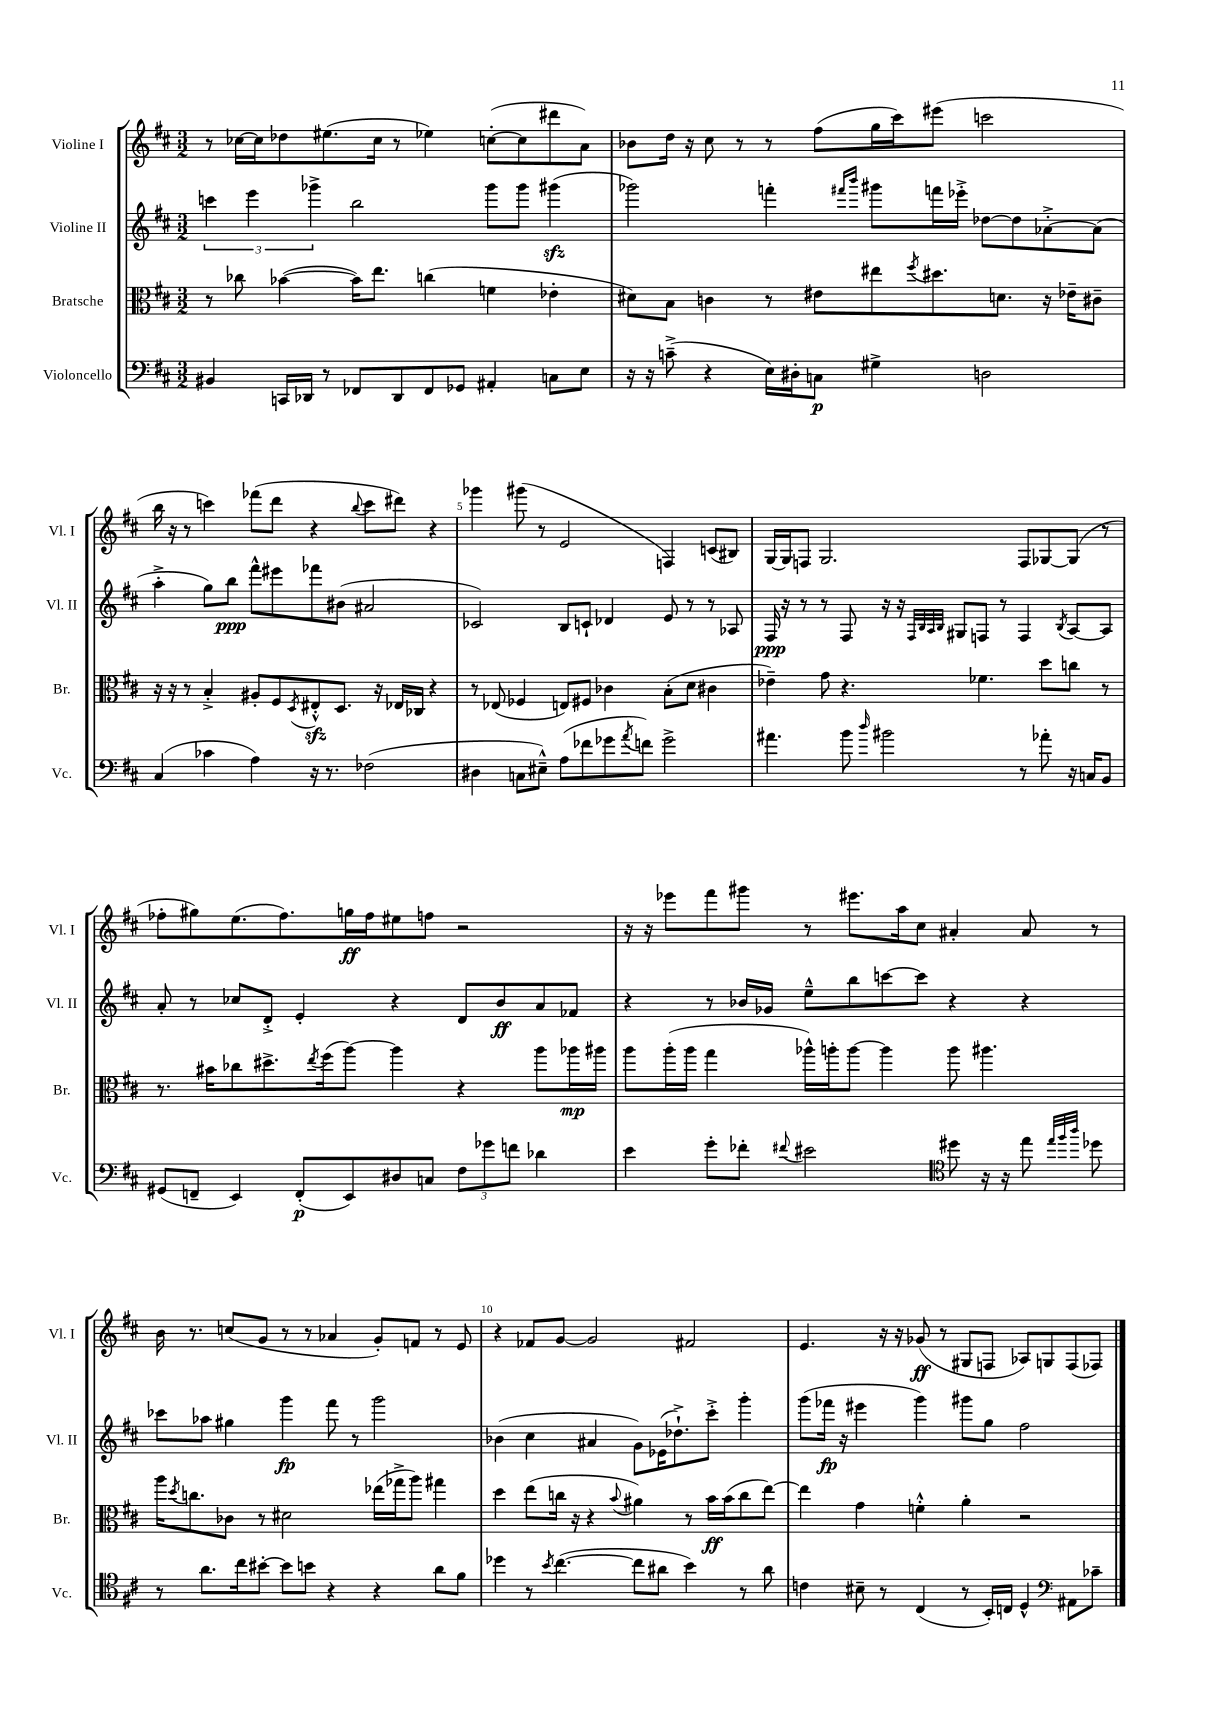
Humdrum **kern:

**kern	**dynam	**kern	**dynam	**kern	**dynam	**kern	**dynam
*part4	*part4	*part3	*part3	*part2	*part2	*part1	*part1
*staff4	*staff4	*staff3	*staff3	*staff2	*staff2	*staff1	*staff1
*I"Violoncello	*	*I"Bratsche	*	*I"Violine II	*	*I"Violine I	*
*I'Vc.	*	*I'Br.	*	*I'Vl. II	*	*I'Vl. I	*
*clefF4	*	*clefC3	*	*clefG2	*	*clefG2	*
*k[f#c#]	*	*k[f#c#]	*	*k[f#c#]	*	*k[f#c#]	*
*M3/2	*	*M3/2	*	*M3/2	*	*M3/2	*
=2	=2	=2	=2	=2	=2	=2	=2
4BB#X/	.	8r	.	6cccn\	.	8r	.
.	.	8cc-X\	.	.	.	[16cc-X\LL	.
.	.	.	.	6eee\	.	.	.
.	.	.	.	.	.	16cc-\J]	.
16CCn/LL	.	([4b-X\	.	.	.	8dd-X\	.
16DD-X/JJ	.	.	.	.	.	.	.
.	.	.	.	6ggg-X^\	.	.	.
8r	.	.	.	.	.	(8.ee#X\	.
8FF-X/L	.	16b-\KL])	.	2bb\	.	.	.
.	.	8.ee\J	.	.	.	16cc-\Jk	.
8DD-/	.	.	.	.	.	8r	.
8FF-/	.	(4ccn\	.	.	.	4ee-X\)	.
8GG-X/J	.	.	.	.	.	.	.
4AA#X'/	.	4fn\	.	8ggg-\L	.	([8ccn'\L	.
.	.	.	.	8ggg-\J	.	8cc\]	.
8Cn\L	.	4e-X'\	.	(4ggg#Xzz\	.	8ddd#X\	.
8E\J	.	.	.	.	.	8a\J)	.
=3	=3	=3	=3	=3	=3	=3	=3
16r	.	8d#X\L)	.	2ggg-X\)	.	8b-X\L	.
16r	.	.	.	.	.	.	.
(8cn~^\	.	8B\J	.	.	.	16dd\Jk	.
.	.	.	.	.	.	16r	.
4r	.	4cn\	.	.	.	8cc#\	.
.	.	.	.	.	.	8r	.
16E\LL)	.	8r	.	4fffn'\	.	8r	.
16D#X'\J	.	.	.	.	.	.	.
8Cn\J	p	8e#X\L	.	.	.	(8ff#\L	.
.	.	.	.	16qqfff#X/LL	.	.	.
.	.	.	.	16qqbbb/JJ	.	.	.
4G#X^\	.	8ee#X\	.	8ggg#X\L	.	16gg\L	.
.	.	.	.	.	.	16ccc#\J)	.
.	.	8qff#/	.	.	.	.	.
.	.	8.dd#X\	.	16fffn\L	.	(8eee#X\J	.
.	.	.	.	16eee-X'^\JJ	.	.	.
2Dn\	.	.	.	[8dd-X\L	.	2cccn\	.
.	.	8.dn\J	.	.	.	.	.
.	.	.	.	8dd-\]	.	.	.
.	.	16r	.	[8a-X'^\	.	.	.
.	.	16e-X~\KL	.	.	.	.	.
.	.	8c#X~\J	.	(8a-\J]	.	.	.
!!LO:LB:g=z
=4	=4	=4	=4	=4	=4	=4	=4
(4C#/	.	16r	.	4aa'^\	.	16bb\	.
.	.	16r	.	.	.	16r	.
.	.	8r	.	.	.	8r	.
4c-X\	.	4B'^/	.	8gg\L)	.	4cccn\)	.
.	.	.	.	8bb\J	ppp	.	.
4A\)	.	8A#X'/L	.	8fff#^^\L	.	(8fff-X\L	.
.	.	8F#/	.	8eee#X\	.	8ddd\J	.
.	.	8qD/	.	.	.	.	.
16r	.	8E#Xzz'^^/	.	8fff-X\	.	4r	.
8.r	.	.	.	.	.	.	.
.	.	8.D/J	.	(8b#X\J	.	.	.
.	.	.	.	.	.	8qqbb/	.
(2F-X\	.	.	.	2a#X/	.	8ccc\L	.
.	.	16r	.	.	.	.	.
.	.	16E-X/LL	.	.	.	8ddd#X\J)	.
.	.	16C-X/JJ	.	.	.	.	.
.	.	4r	.	.	.	4r	.
=5	=5	=5	=5	=5	=5	=5	=5
4D#X\	.	8r	.	2c-X/)	.	4ggg-X\	.
.	.	(8E-X/	.	.	.	.	.
8Cn\L	.	4F-X/	.	.	.	(8ggg#X\	.
8E#X~^^\J)	.	.	.	.	.	8r	.
(8A\L	.	8En/L)	.	8B/L	.	2e/	.
8f-X\	.	8F#X/J	.	8cn`/J	.	.	.
8g-X\	.	4c-X\	.	4d-X/	.	.	.
8qa/	.	.	.	.	.	.	.
8fn\J)	.	.	.	.	.	.	.
2g-^\	.	(8B'\L	.	8e/	.	4Fn/)	.
.	.	8d\J	.	8r	.	.	.
.	.	4c#X\	.	8r	.	(8cn/L	.
.	.	.	.	8A-X/	.	8B#X/J)	.
=6	=6	=6	=6	=6	=6	=6	=6
4.a#X\	.	4e-X~\)	.	16F#/	ppp	[16G/LL	.
.	.	.	.	16r	.	16G/J]	.
.	.	.	.	8r	.	8Fn/J	.
.	.	8g\	.	8r	.	2.G/	.
8b\	.	4.r	.	8F#/	.	.	.
16qqdd/	.	.	.	.	.	.	.
2b#X\	.	.	.	16r	.	.	.
.	.	.	.	16r	.	.	.
.	.	.	.	32qqF#/LLL	.	.	.
.	.	.	.	32qqB/	.	.	.
.	.	.	.	32qqA/	.	.	.
.	.	.	.	32qqB/JJJ	.	.	.
.	.	.	.	8G#X/L	.	.	.
.	.	4.f-X\	.	8Fn/J	.	.	.
.	.	.	.	8r	.	.	.
8r	.	.	.	4F/	.	8F/L	.
8a-X'\	.	8dd\L	.	.	.	[8G-X/	.
.	.	.	.	8qB/	.	.	.
16r	.	8ccn\J	.	[8A/L	.	(8G-/J]	.
16Cn/KL	.	.	.	.	.	.	.
8BB/J	.	8r	.	8A/J]	.	8r	.
!!LO:LB:g=z
=7	=7	=7	=7	=7	=7	=7	=7
(8GG#X/L	.	8.r	.	8a'/	.	8ff-X'\L	.
8FFn~/J	.	.	.	8r	.	8gg#X\)	.
.	.	16b#X\KL	.	.	.	.	.
4EE/)	.	8cc-X\	.	8cc-X/L	.	(8.ee\	.
.	.	8.dd#X^\	.	8d'^/J	.	.	.
.	.	.	.	.	.	8.ff-\)	.
(8FF'/L	p	.	.	4e'/	.	.	.
.	.	8qee/	.	.	.	.	.
.	.	(16ff#\k	.	.	.	.	.
8EE/)	.	[8aa\J)	.	.	.	16ggn\L	ff
.	.	.	.	.	.	16ff-\J	.
8D#X/	.	4aa\]	.	4r	.	8ee#X\	.
8Cn/J	.	.	.	.	.	8ffn\J	.
12F#\L	.	4r	.	8d/L	.	2r	.
12g-X\	.	.	.	.	.	.	.
.	.	.	.	8b/	ff	.	.
12fn\J	.	.	.	.	.	.	.
4d-X\	.	8aa\L	.	8a/	.	.	.
.	.	16aa-X\L	mp	8f-X/J	.	.	.
.	.	16aa#X\JJ	.	.	.	.	.
=8	=8	=8	=8	=8	=8	=8	=8
4e\	.	8aa\L	.	4r	.	16r	.
.	.	.	.	.	.	16r	.
.	.	(16aa'\L	.	.	.	8eee-X\L	.
.	.	16aa\JJ	.	.	.	.	.
8g'\L	.	4gg\	.	8r	.	8fff#\	.
8f-X'\J	.	.	.	16b-X/LL	.	8ggg#X\J	.
.	.	.	.	16g-X/JJ	.	.	.
8qqf#X/	.	.	.	.	.	.	.
2e#X\	.	16aa-X^^\LL)	.	8ee~^^\L	.	8r	.
.	.	16aan'\J	.	.	.	.	.
.	.	[8aa\J	.	8bb\	.	8.eee#X\L	.
.	.	4aa\]	.	[8cccn\	.	.	.
.	.	.	.	.	.	16aa\k	.
.	.	.	.	8ccc\J]	.	8cc#\J	.
*clefC4	*	*	*	*	*	*	*
8dd#X\	.	8aa\	.	4r	.	4a#X'/	.
16r	.	4.aa#X\	.	.	.	.	.
16r	.	.	.	.	.	.	.
8ee\	.	.	.	4r	.	8a#/	.
32qqee/LLL	.	.	.	.	.	.	.
32qqff#/	.	.	.	.	.	.	.
32qqaa/JJJ	.	.	.	.	.	.	.
8dd-X\	.	.	.	.	.	8r	.
!!LO:LB:g=z
=9	=9	=9	=9	=9	=9	=9	=9
8r	.	16aa\KL	.	8ccc-X\L	.	16b\	.
.	.	8qdd/	.	.	.	.	.
.	.	8.ccn\	.	.	.	8.r	.
8.a\L	.	.	.	8aa-X\J	.	.	.
.	.	8c-X\J	.	4gg#X\	.	(8ccn/L	.
16cc#\k	.	.	.	.	.	.	.
[8b#X'\J	.	8r	.	.	.	8g/J	.
8b#\L]	.	2d#X\	.	4ggg\	fp	8r	.
8bn\J	.	.	.	.	.	8r	.
4r	.	.	.	8fff#\	.	4a-X/	.
.	.	.	.	8r	.	.	.
4r	.	(16ee-X\LL	.	2ggg\	.	8g'/L)	.
.	.	16gg-X^\J	.	.	.	.	.
.	.	8aa\J)	.	.	.	8fn/J	.
8a\L	.	4gg#X\	.	.	.	8r	.
8f#\J	.	.	.	.	.	8e/	.
=10	=10	=10	=10	=10	=10	=10	=10
4dd-X\	.	4dd\	.	(4b-X\	.	4r	.
8r	.	(8ee\L	.	4cc#\	.	8f-X/L	.
8qb/	.	.	.	.	.	.	.
([4.cc#\	.	16ccn\Jk	.	.	.	[8g/J	.
.	.	16r	.	.	.	.	.
.	.	4r	.	4a#X/	.	2g/]	.
.	.	8qqb/	.	.	.	.	.
8cc#\L]	.	4a#X\)	.	8g\L)	.	.	.
8a#X\J	.	.	.	(16e-X\K	.	.	.
.	.	.	.	8.dd-X`^\)	.	.	.
4b\)	.	8r	.	.	.	2f#X/	.
.	.	16b\LL	ff	8ccc#'^\J	.	.	.
.	.	(16b\J	.	.	.	.	.
8r	.	8cc\	.	4ggg'\	.	.	.
8a#\	.	[8ee\J)	.	.	.	.	.
=11	=11	=11	=11	=11	=11	=11	=11
4cn\	.	4ee\]	.	(8ggg\L	.	4.e/	.
.	.	.	.	16fff-X\Jk	fp	.	.
.	.	.	.	16r	.	.	.
8B#X~\	.	4g\	.	4eee#X\	.	.	.
8r	.	.	.	.	.	16r	.
.	.	.	.	.	.	16r	.
(4C#/	.	4fn'^^\	.	4ggg\)	.	(8g-X/	ff
.	.	.	.	.	.	8r	.
8r	.	4a'\	.	8ggg#X\L	.	8G#X/L	.
16BB'/LL)	.	.	.	8gg\J	.	8Fn/J	.
16Cn/JJ	.	.	.	.	.	.	.
4D^^/	.	2r	.	2ff#\	.	8A-X/L)	.
.	.	.	.	.	.	8Gn/	.
*clefF4	*	*	*	*	*	*	*
8AA#X\L	.	.	.	.	.	(8F/	.
8c-X~\J	.	.	.	.	.	8F-X/J)	.
==	==	==	==	==	==	==	==
*-	*-	*-	*-	*-	*-	*-	*-
